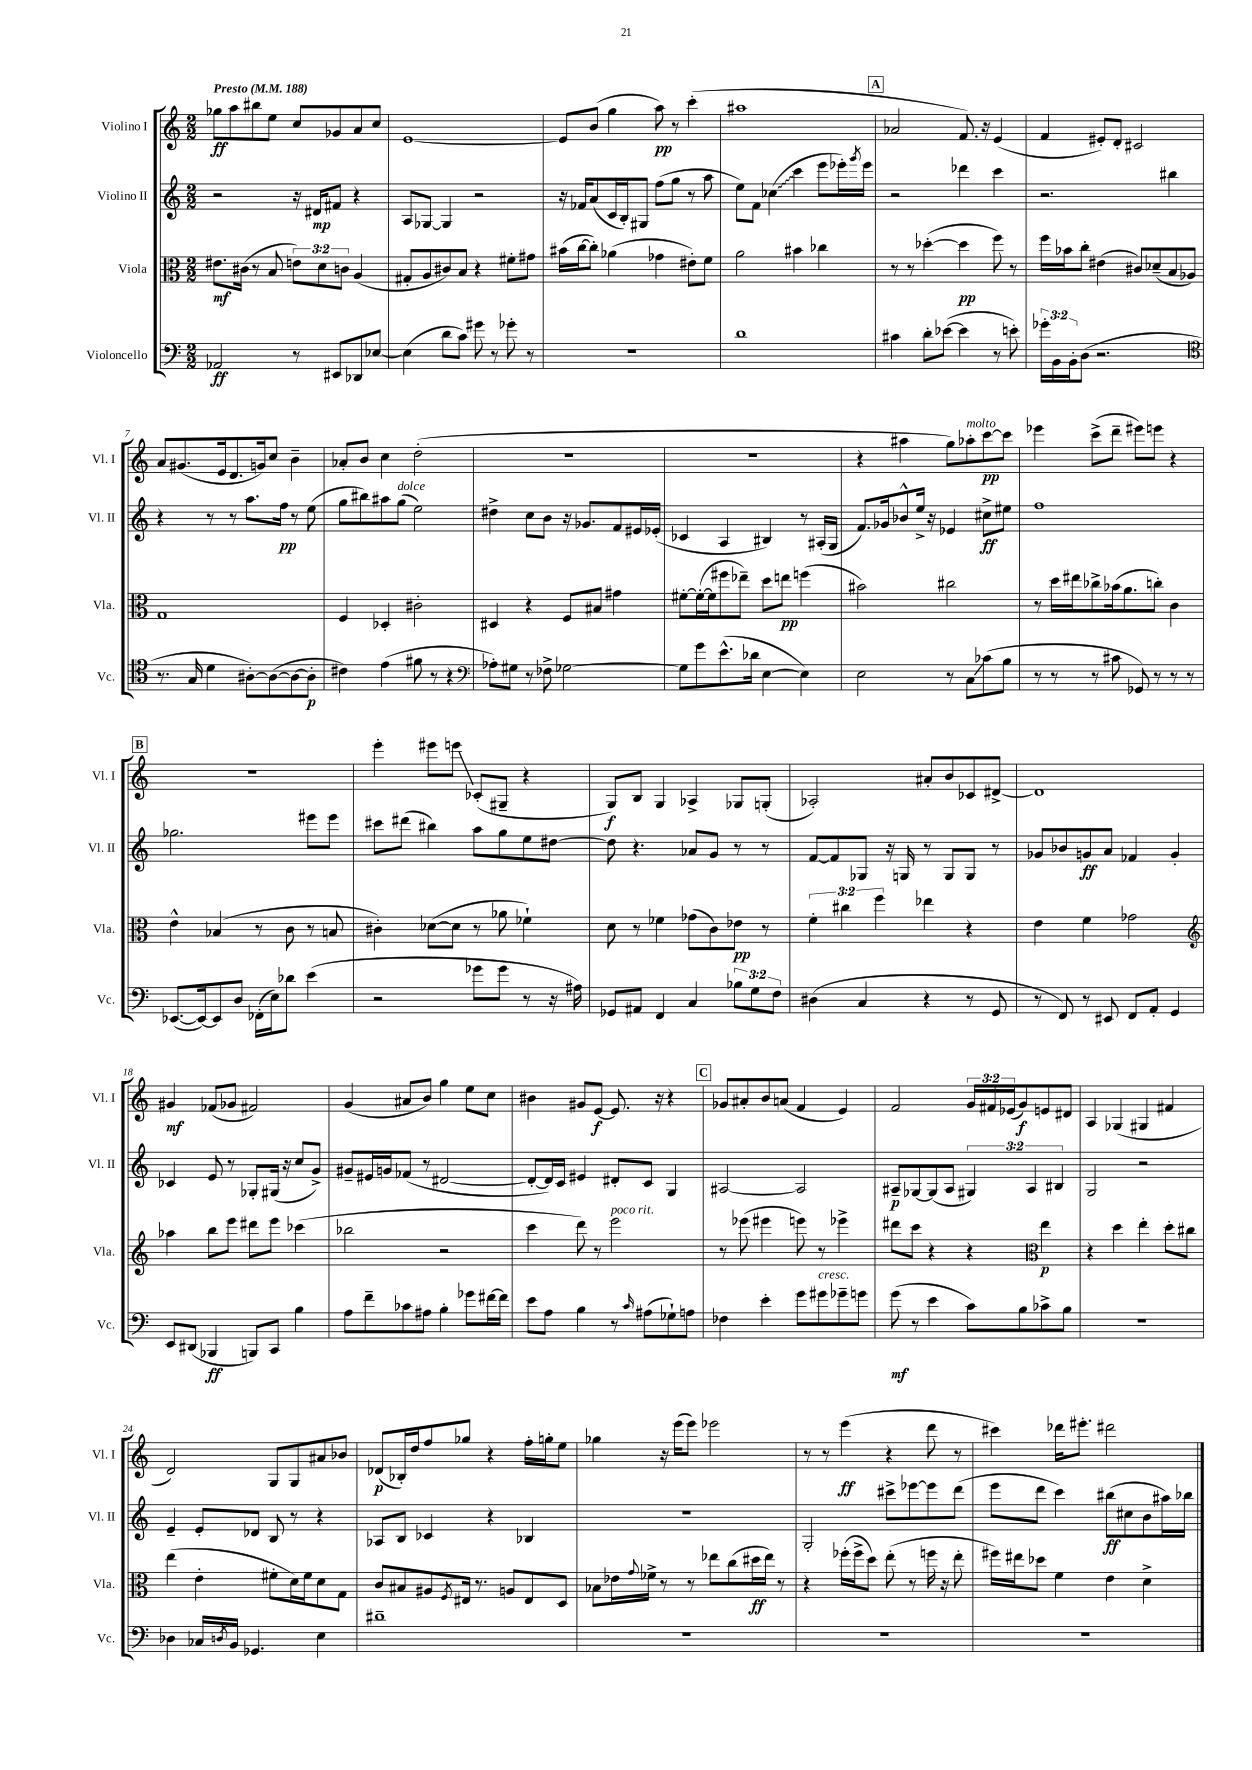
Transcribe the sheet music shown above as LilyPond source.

<<
\new StaffGroup <<
\new Staff = "s0" \with { instrumentName = "Violino I" shortInstrumentName = "Vl. I" } {
    \clef treble \key c \major \numericTimeSignature \time 2/2 \override Staff.TupletNumber.text = #tuplet-number::calc-fraction-text \tempo "Presto" 4 = 188
    ges''8\ff a''8 bis''8 e''8 c''8 ges'8 a'8 c''8 |
    e'1~ |
    e'8 b'8( g''4 a''8\pp) r8 c'''4-.( |
    ais''1 |
    \mark \markup { \box "A" } aes'2 f'8.) r16 e'4( |
    f'4 eis'8-.) d'8-. cis'2 |
    a'8 gis'8.( e'16 d'8. g'16) c''8 b'4-- |
    aes'8-. b'8 c''4 d''2-.( |
    r1 |
    R1 |
    r4 ais''4 g''8) aes''8-.^\markup { \italic "molto" } c'''8~\pp c'''8 |
    ees'''4 c'''8->( d'''8-- eis'''8) e'''8 r4 |
    \mark \markup { \box "B" } r1 |
    e'''4-. eis'''8 e'''8\glissando ces'8-.( gis8-- r4 |
    g8\f) b8 g4 aes4-> ges8 g8-.( |
    aes2-.) ais'8-. b'8 ces'8 dis'8~-> |
    dis'1 |
    gis'4\mf fes'8( ges'8 fis'2) |
    g'4( ais'8 b'8) g''4 e''8 c''8 |
    bis'4 gis'8 e'8~\f e'8. r16 r4 |
    \mark \markup { \box "C" } ges'8 ais'8-. b'8 a'8( f'4 e'4) |
    f'2 \tuplet 3/2 { g'16 fis'16 ees'16( } g'8\f) e'8 dis'8 |
    a4 ges4( gis4 fis'4 |
    d'2) g8 g8 ais'8 bes'8 |
    des'8\p( bes16-.) d''16 f''8 ges''8 r4 f''16-. g''16-. e''8 |
    ges''4 r16 e'''16( e'''8) ees'''2 |
    r8 r8 e'''4\ff( r4 d'''8 r8 |
    cis'''4) des'''16 eis'''8.-. dis'''2 \bar "|." |
}
\new Staff = "s1" \with { instrumentName = "Violino II" shortInstrumentName = "Vl. II" } {
    \clef treble \key c \major \numericTimeSignature \time 2/2 \override Staff.TupletNumber.text = #tuplet-number::calc-fraction-text
    r2 r16 dis'16\mp fis'8 r4 |
    a8 ges8~ ges4 r2 |
    r16 fes'16 a'8( c'16 b16-.) gis8 f''8( g''8 r8 a''8 |
    e''8) f'8 \once \override Glissando.style = #'zigzag ces''4\glissando( c'''4 e'''8 ees'''16-.) \acciaccatura { g'''8 } ees'''16 |
    \mark \markup { \box "A" } r2 des'''4 c'''4 |
    r2. bis''4 |
    r4 r8 r8 a''8. f''16\pp r8 e''8( |
    g''8 bis''8) ais''8 g''8^\markup { \italic "dolce" }( e''2) |
    dis''4-> c''8 b'8 r16 ges'8. f'8 eis'16 ees'16-.( |
    ces'4 a4 bis4) r8 ais16-.( g16 |
    f'8.) ges'16 bes'8-^ e''16-> r16 ees'4 cis''8->\ff eis''8 |
    f''1 |
    \mark \markup { \box "B" } ges''2. eis'''8 eis'''8 |
    cis'''8 dis'''8( bis''4) a''8 g''8 e''8 dis''8~ |
    dis''8 r4. aes'8 g'8 r8 r8 |
    f'8~ f'8 ges8 r16 g16 r8 g8 g8 r8 |
    ges'8 bes'8 g'8\ff a'8 fes'4 g'4-. |
    ces'4 e'8 r8 ges8-. gis16( r16 c''8 g'8->) |
    gis'8-- eis'16 g'16 fes'8( r8 dis'2~ |
    dis'8~-. dis'16) c'16 eis'4 dis'8-. c'8 g4 |
    \mark \markup { \box "C" } ais2~ ais2 |
    ais8--\p ges8~ ges8( ais8 \tuplet 3/2 { gis4) ais4 bis4 } |
    g2 r2 |
    e'4-- e'8-. des'8 b8 r8 r4 |
    aes8 b8 ces'4 r4 bes4 |
    R1 |
    g2-. cis'''8-> ees'''8~ ees'''8 d'''8( |
    e'''8 d'''8 c'''4) bis''8\ff( cis''8 b'8 ais''16) bes''16 \bar "|." |
}
\new Staff = "s2" \with { instrumentName = "Viola" shortInstrumentName = "Vla." } {
    \clef alto \key c \major \numericTimeSignature \time 2/2 \override Staff.TupletNumber.text = #tuplet-number::calc-fraction-text
    eis'8.\mf cis'16( r8 b8 \tuplet 3/2 { e'8) d'8 c'8 } a4( |
    gis8-. a8 cis'8) b8 r4 fis'8-. gis'8 |
    bis'16( c''16~ c''8-.) aes'4( ges'4 eis'8-.) f'8 |
    a'2 bis'4 ces''4 |
    \mark \markup { \box "A" } r8 r8 des''4~-.( des''4\pp f''8) r8 |
    f''16 bes'16 c''8-. eis'4( cis'8) des'8--( b8 aes8) |
    g1 |
    f4 des4-. cis'2-. |
    dis4 r4 f8 bis8 gis'4 |
    fis'8~-. fis'16~-.( fis'16 fis''8 ees''8--) d''8 e''8\pp f''4( |
    bis'2) cis''2 |
    r8 d''16 eis''16 ces''8-> bes'16( a'8. c''8-.) c'4 |
    \mark \markup { \box "B" } e'4-^ bes4( r8 c'8 r8 b8 |
    cis'4-.) des'8~( des'8 r8 aes'8 fes'4-!) |
    d'8 r8 fes'4 ges'8( c'8) ees'8\pp r8 |
    \tuplet 3/2 { f'4-. cis''4 f''4 } ees''4 r4 |
    e'4 f'4 ges'2 |
    \clef treble aes''4 b''8 e'''8 dis'''8 e'''8 ces'''4( |
    bes''2 r2 |
    c'''4 d'''8) r8 e'''2^\markup { \italic "poco rit." } |
    \mark \markup { \box "C" } r8 ees'''8( eis'''4 e'''8) r8 ees'''4-> |
    dis'''8 c'''8 r4 r4 \clef alto e''4\p |
    r4 d''4 e''4-. d''8-. cis''8 |
    e''4( e'4-. fis'8-. d'16) fis'16 d'8 g8 |
    c'8 bis8 ais8 \acciaccatura { f8 } eis16 r8. a8 eis8 d8 |
    bes8 ees'16 \appoggiatura { g'8 } fes'16-> r8 r8 ees''8 c''8( dis''16\ff ees''16) r8 |
    r4 fes''16-.( fes''16-> d''8) e''8-.( r8 f''16 r16 e''8-. |
    fis''16) eis''16 des''8 f'4 e'4 d'4-> \bar "|." |
}
\new Staff = "s3" \with { instrumentName = "Violoncello" shortInstrumentName = "Vc." } {
    \clef bass \key c \major \numericTimeSignature \time 2/2 \override Staff.TupletNumber.text = #tuplet-number::calc-fraction-text
    aes,2\ff r8 eis,8 des,8 ees8~ |
    ees4( d'8 c'8) gis'8 r8 ges'8-. r8 |
    R1 |
    d'1 |
    \mark \markup { \box "A" } cis'4 d'8-. ees'8~( ees'4 r8 e'8-.) |
    \tuplet 3/2 { ges'16-. b,16 b,16-. } d8( r2. |
    \clef tenor r8. g16 d'4 ais8~-.) ais8~( ais8~ ais8-.\p |
    cis'4) e'4( fis'8 r8 r4 |
    \clef bass aes8-.) gis8 r8 fes8-> ges2~ |
    ges8 g'8 e'8.-^( des'16 e4~ e4) |
    e2 r8 c8\glissando ces'8( b8 |
    r8 r8 r8 cis'8 ges,8) r8 r8 r8 |
    \mark \markup { \box "B" } ees,8.~( ees,16~) ees,8 d8 fes,16-.( e16) des'8 e'4( |
    r2 ges'8 ges'8 r8 r16 ais16) |
    ges,8 ais,8 f,4 c4 \tuplet 3/2 { bes8 g8 f8 } |
    dis4( c4 r4 r8 g,8 |
    r8 f,8) r8 eis,8 f,8 a,8-. g,4 |
    e,8 dis,8( bes,,4\ff b,,8) c,8 b4 |
    a8 f'8-- ces'8 ais8 b4-. ges'8 fis'16~ fis'16 |
    e'8 a8 b4 r8 \grace { c'16 } ais8( ges8-!) a8 |
    \mark \markup { \box "C" } fes4 e'4-. g'8 gis'8^\markup { \italic "cresc." } ges'8-- g'8 |
    g'8\mf( r8 e'4 c'8) b8 ces'8-> b8 |
    R1 |
    des4 ces16 \acciaccatura { d8 } b,16 ges,4. e4 |
    dis'1-- |
    R1 |
    R1 |
    R1 \bar "|." |
}
>>
>>
